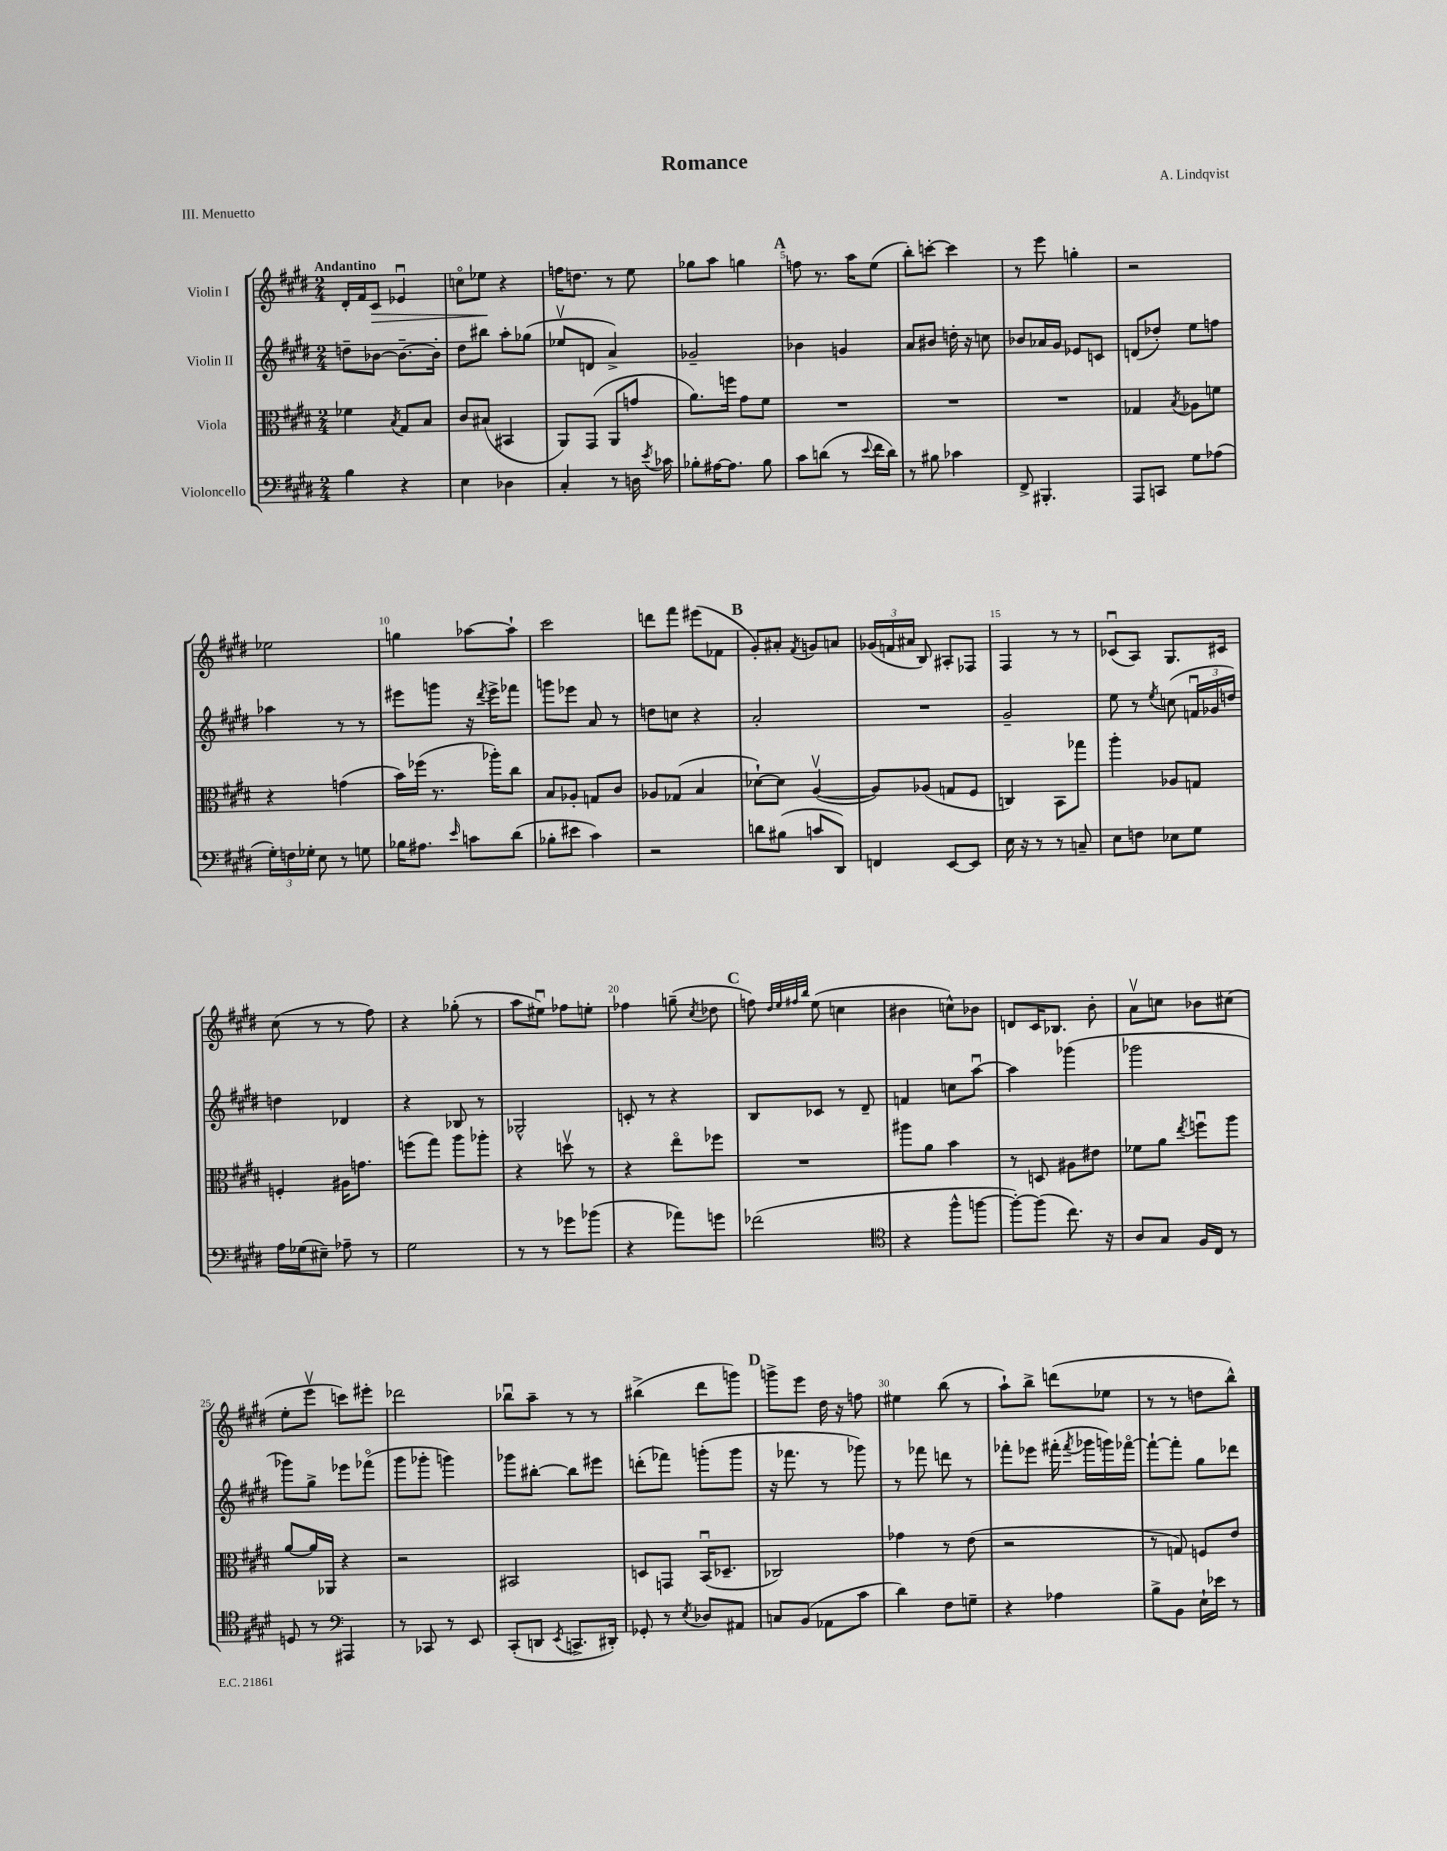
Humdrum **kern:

**kern	**kern	**kern	**kern	**dynam
*part4	*part3	*part2	*part1	*part1
*staff4	*staff3	*staff2	*staff1	*staff1
*I"Violoncello	*I"Viola	*I"Violin II	*I"Violin I	*
*clefF4	*clefC3	*clefG2	*clefG2	*
*k[f#c#g#d#]	*k[f#c#g#d#]	*k[f#c#g#d#]	*k[f#c#g#d#]	*
*M2/4	*M2/4	*M2/4	*M2/4	*
=1	=1	=1	=1	=1
!	!	!	!LO:TX:a:B:t=Andantino	!
4B\	4f-X\	8ddn~\L	16d#'/LL	.
.	.	.	16f#/J	.
!	!	!	!	!LO:HP:b
.	.	[8b-X\J	8c#/J	>
.	8qB/	.	.	.
4r	8G#/L	8.b-~\L_	4e-Xu/	.
.	8B/J	.	.	.
.	.	16b-'\Jk]	.	.
=2	=2	=2	=2	=2
4E\	8c#/L	8dd#\L	8ccn\L	.
.	(8B#X/J	8bb#X\J	8ee-X\J	.
4D-X\	4BB#X/	8aa'\L	4r	]
.	.	(8gg-X\J	.	.
=3	=3	=3	=3	=3
4C#'/	8AA/L)	8ee-Xv/L	16ffn\KL	.
.	.	.	8.ddn\J	.
.	(8GG#/J	8dn/J	.	.
8r	8AA/L	4a^/)	8r	.
16Dn\	8gn/J	.	8ee\	.
8qe/	.	.	.	.
16c-X\	.	.	.	.
=4	=4	=4	=4	=4
8B-X'\L	8.a\L)	2g-X~/	8gg-X\L	.
[16A#X\K	.	.	8aa\J	.
8.A#\J]	16ffn\Jk	.	.	.
.	8g#\L	.	4ggn\	.
8B-\	8f#\J	.	.	.
!!LO:REH:place=s1:t=A
=5	=5	=5	=5	=5
8c#\L	2r	4b-X\	8ffn\	.
(8dn\J	.	.	8.r	.
8r	.	4gn/	.	.
.	.	.	16aa\KL	.
8qqe/	.	.	.	.
16f#\LL	.	.	(8ee\J	.
16d\JJ)	.	.	.	.
=6	=6	=6	=6	=6
8r	2r	8a/L	8bb'\L)	.
8B#X\	.	8b#X/J	[8cccn'\J	.
4c-X\	.	16ddn'\	4ccc\]	.
.	.	16r	.	.
.	.	8ccn\	.	.
=7	=7	=7	=7	=7
8FF#^/	2r	8b-X/L	8r	.
4.BBB#X'/	.	16a-X/L	8eee\	.
.	.	16g#/JJ	.	.
.	.	8e-X/L	4ggn'\	.
.	.	8cn/J	.	.
=8	=8	=8	=8	=8
8AAA/L	4G-X/	(8dn/L	2r	.
8CCn/J	.	8dd-X'/J)	.	.
.	8qB/	.	.	.
8G#\L	8A-X\L	8ee\L	.	.
(8A-X\J	8fn\J	8ffn\J	.	.
!!LO:LB:g=z
=9	=9	=9	=9	=9
24G#'\LL)	4r	4aa-X\	2ee-X\	.
24Fn\	.	.	.	.
24G-X'\JJ	.	.	.	.
8E\	.	.	.	.
8r	(4gn\	8r	.	.
8Gn\	.	8r	.	.
=10	=10	=10	=10	=10
16B-X\KL	16b\LL)	8eee#X\L	4ggn\	.
8.A#X\J	(16ff-X\JJ	.	.	.
.	8.r	8gggn\J	.	.
16qqe/	.	.	.	.
8cn\L	.	16r	[8aa-X\L	.
.	.	8qddd#/	.	.
.	16aa-X'\KL)	16eee#^\KL	.	.
(8d#\J	8cc#\J	8fff-X\J	8aa-`\J]	.
=11	=11	=11	=11	=11
8B-X'\L	8B/L	8gggn\L	2ccc#\	.
8e#X\J	8A-X'/J	8eee-X\J	.	.
4c#\)	8Gn/L	8a/	.	.
.	8c#/J	8r	.	.
=12	=12	=12	=12	=12
2r	8A-X/L	8ddn\L	8dddn\L	.
.	(8G-X/J	8ccn\J	8fff#\J	.
.	4B/	4r	(8eee#X\L	.
.	.	.	8f-X\J	.
!!LO:REH:place=s1:t=B
=13	=13	=13	=13	=13
8dn\L	[8d-X`\L)	2a'/	8g#'/L)	.
(8B#X\J	8d-\J]	.	8a#X'/J	.
.	.	.	8qf#/	.
8cn/L	([4Av/	.	8gn/L	.
8DD#/J)	.	.	8an/J	.
=14	=14	=14	=14	=14
4FFn/	8A/L])	2r	(24g-X/LL	.
.	.	.	24fn/	.
.	.	.	24a#X/JJ	.
.	(8A-X/J	.	8B/)	.
[8EE/L	8Gn/L	.	8A#X'/L	.
8EE/J]	8F#/J	.	8F-X/J	.
=15	=15	=15	=15	=15
16E\	4Cn/)	2g#~/	4F#/	.
16r	.	.	.	.
8r	.	.	.	.
8r	8BB\L	.	8r	.
8Cn~/	8gg-X\J	.	8r	.
=16	=16	=16	=16	=16
8E\L	4aa'\	8ee\	(8c-Xu/L	.
8Fn\J	.	8r	8A/J)	.
.	.	8qee/	.	.
8E-X\L	8A-X/L	(8ccn\	8.G#/L	.
8G#\J	8Gn/J	24fnu/LL	.	.
.	.	24g-X/	.	.
.	.	.	16c#X/Jk	.
.	.	24ddn/JJ)	.	.
!!LO:LB:g=z
=17	=17	=17	=17	=17
16A\LL	4Fn'/	4ddn\	(8cc#\	.
(16G-X\J	.	.	.	.
8E#X~\J)	.	.	8r	.
8A-X~\	16A#X\KL	4d-X/	8r	.
.	8.gn\J	.	.	.
8r	.	.	8ff#\)	.
=18	=18	=18	=18	=18
2G#\	(8ffn\L	4r	4r	.
.	8gg#\J)	.	.	.
.	8aa\L	8B-X/	(8gg-X'\	.
.	8aa-X'\J	8r	8r	.
=19	=19	=19	=19	=19
8r	4r	2G-X^^/	8aa\L	.
8r	.	.	8ee#Xu\J)	.
8g-X\L	8ddnv\	.	8ff-X\L	.
(8b-X\J	8r	.	8een'\J	.
=20	=20	=20	=20	=20
4r	4r	8cn'/	4ff-X\	.
.	.	8r	.	.
8a-X\L)	8ee\L	4r	(8ggn~\	.
.	.	.	8qcc#/	.
8gn\J	8ff-X\J	.	8dd-X\	.
!!LO:REH:place=s1:t=C
=21	=21	=21	=21	=21
(2f-X\	2r	8B/L	8ffn\)	.
.	.	.	32qqdd#/LLL	.
.	.	.	32qqee/	.
.	.	.	32qqff#X/	.
.	.	.	32qqbb/JJJ	.
.	.	8c-X/J	(8ee\	.
.	.	8r	4ccn\	.
.	.	8d#~/	.	.
=22	=22	=22	=22	=22
*clefC4	*	*	*	*
4r	8aa#X\L	4fn/	4b#X\	.
.	8a\J	.	.	.
8ff#^^\L	4b\	8ccn\L	8ccn^^\L)	.
[8ffn\J	.	[8aau\J	8b-X\J	.
=23	=23	=23	=23	=23
8ff'\L_)	8r	4aa\]	8dn/L	.
(8ff\J]	8Dn/	.	16c#/K	.
.	.	.	8.B-X/J	.
8.cc#\)	8A#X\L	(4ggg-X\	.	.
.	8e#X\J	.	8b'\	.
16r	.	.	.	.
=24	=24	=24	=24	=24
8A/L	8f-X\L	2ggg-X\	8av\L	.
8G#/J	8a\J	.	8ccn\J	.
.	8qee/	.	.	.
16F#/LL	8ffnu\L	.	8b-X\L	.
16C#/JJ	.	.	.	.
8r	8aa\J	.	(8cc#X\J	.
!!LO:LB:g=z
=25	=25	=25	=25	=25
8Dn/	[8a/L	8ggg-X\L)	8ee'\L	.
8r	16a/L]	8gg#^\J	8eeev\J	.
.	16AA-X/JJ	.	.	.
*clefF4	*	*	*	*
4AAA#X/	4r	8eee-X\L	8cccn\L)	.
.	.	(8fff-X\J	8eee#X'\J	.
=26	=26	=26	=26	=26
8r	2r	8ggg#\L	2ddd-X\	.
8CC-X/	.	8ggg-X'\J	.	.
8r	.	4gggn\)	.	.
8EE/	.	.	.	.
=27	=27	=27	=27	=27
(8CC#'/L	2BB#X/	8ggg-X\L	8bb-Xu\L	.
8DDn/J	.	[8bb#X'\J	8aa~\J	.
8qEE/	.	.	.	.
8.CCn^/L	.	8bb#\L]	8r	.
.	.	8eee#X\J	8r	.
16DD#X'/Jk)	.	.	.	.
=28	=28	=28	=28	=28
8GG-X'/	8Dn/L	(8dddn'\L	(4bb#X^\	.
8r	8GGn/J	8fff-X\J)	.	.
8qE/	.	.	.	.
8D-X/L	(16BBu/KL	(8gggn'\L	8ddd#\L	.
.	8.D-X~/J	.	.	.
8AA#X/J	.	8ggg\J	8gggn\J)	.
!!LO:REH:place=s1:t=D
=29	=29	=29	=29	=29
8Cn/L	2C-X/)	16r	8gggn^\L	.
.	.	8.fff-X\	.	.
(8BB/J	.	.	8eee\J	.
8AA-X\L	.	8r	16dd#\	.
.	.	.	16r	.
8c#\J	.	8ggg-X\)	8ffn\	.
=30	=30	=30	=30	=30
4d#\)	4g-X\	8r	4ee#X\	.
.	.	8fff-X\	.	.
8F#\L	8r	8dddn\	(8bb\	.
8Gn~\J	(8e\	8r	8r	.
=31	=31	=31	=31	=31
4r	2r	8fff-X'\L	8aa`\L)	.
.	.	8eee-X\J	8bb^\J	.
4A-X\	.	(16fff#X'\	(8dddn\L	.
.	.	8qfff#/	.	.
.	.	16ggg-X\LL	.	.
.	.	16gggn\)	8ee-X\J	.
.	.	[16fff-X\JJ	.	.
=32	=32	=32	=32	=32
8B^\L	8r	8fff-`\L_	8r	.
8BB\J	8Gn/)	8fff-'\J]	8r	.
16E`\LL	8Fn/L	8gg#\L	8ddn\L	.
16e-X\JJ	.	.	.	.
8r	8e/J	8ddd-X\J	8bb^^\J)	.
==	==	==	==	==
*-	*-	*-	*-	*-
